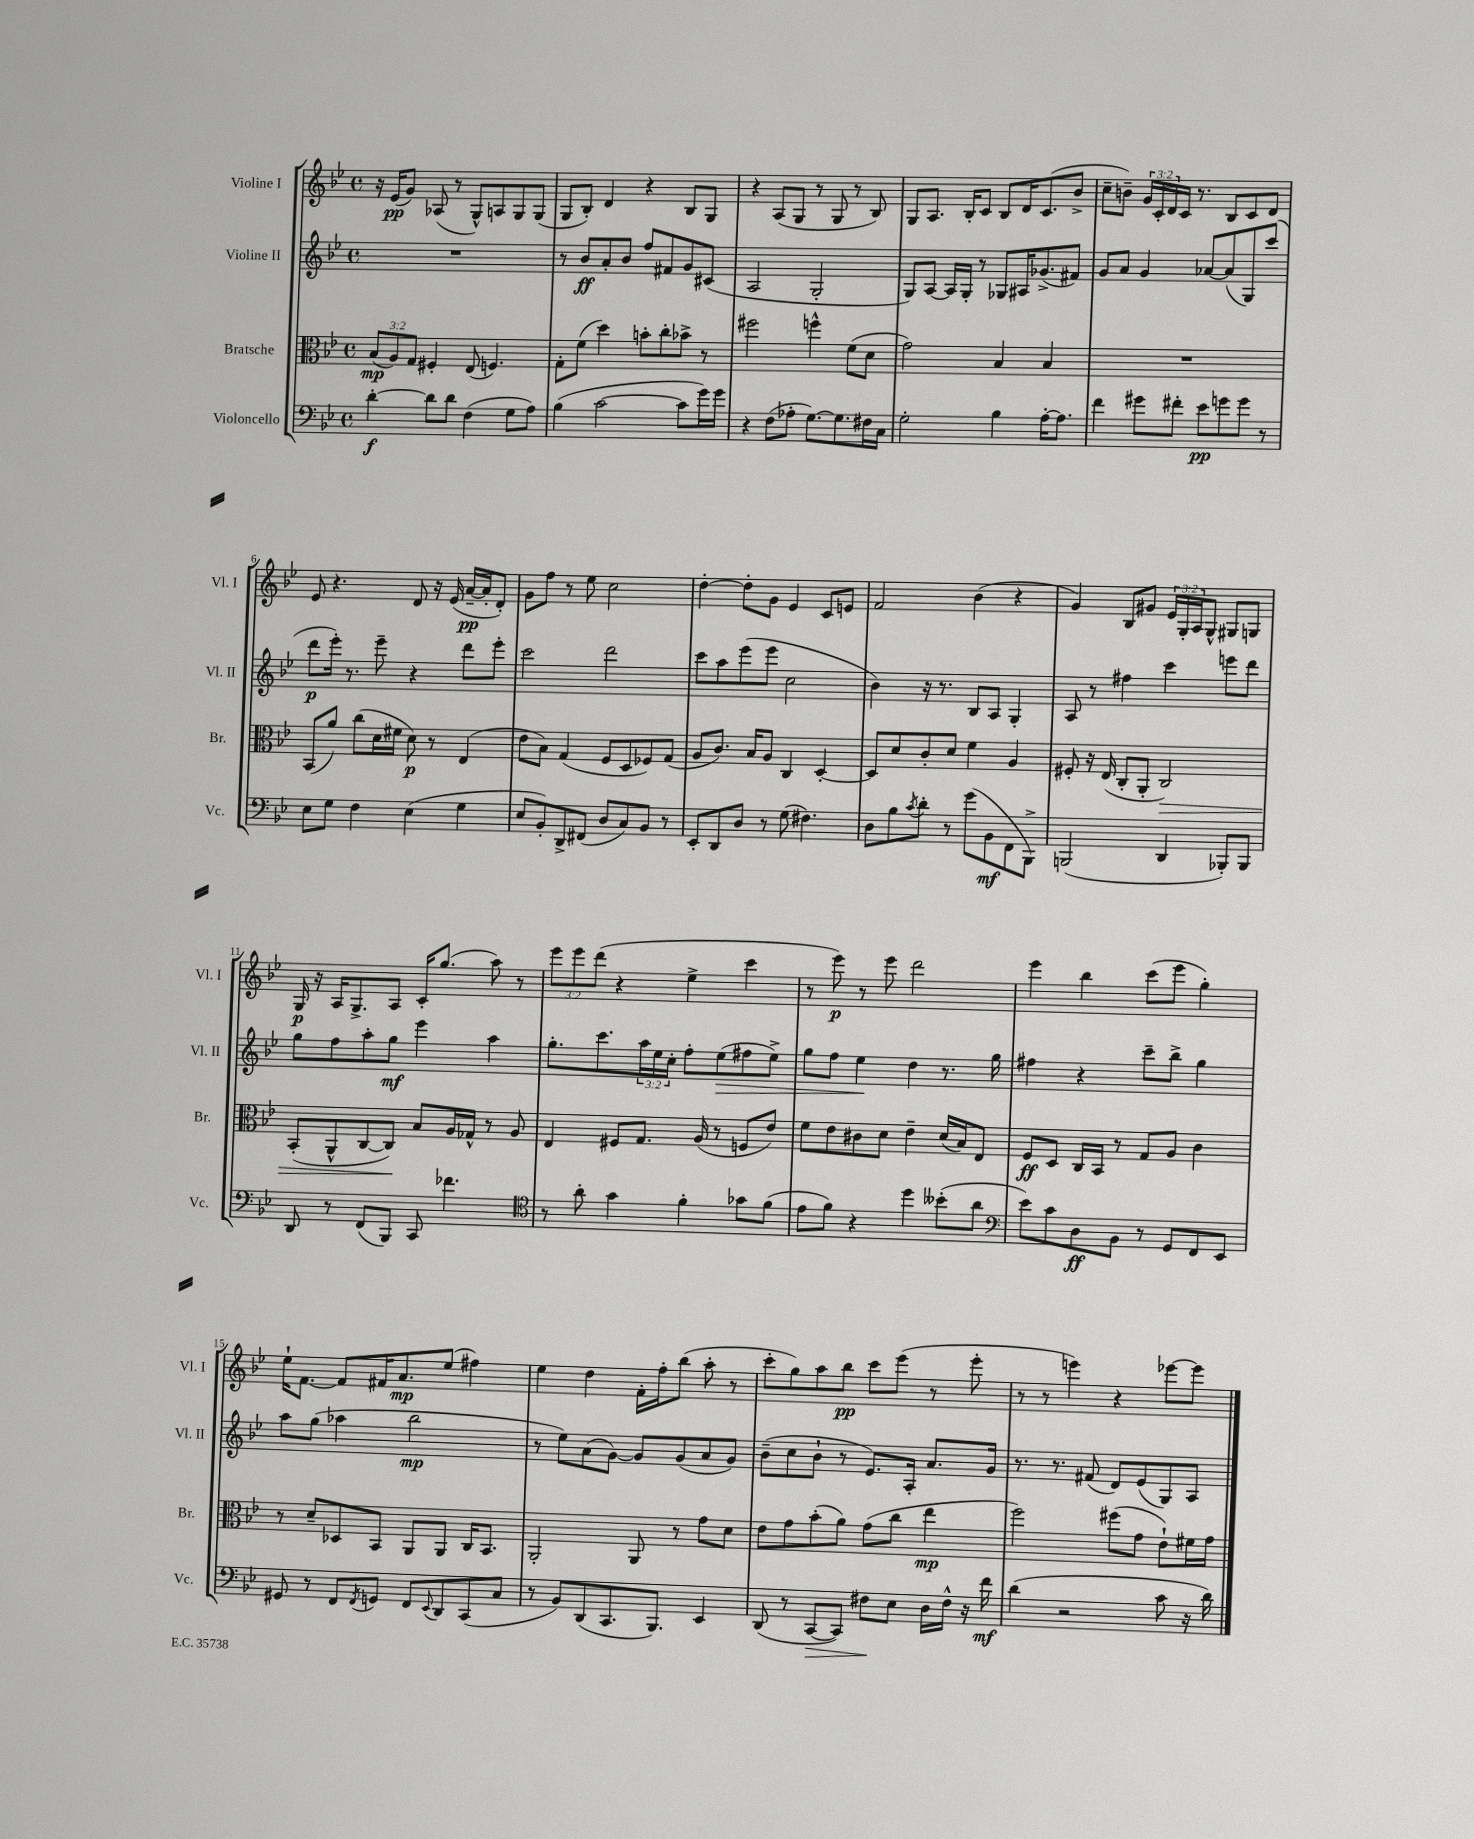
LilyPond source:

<<
\new StaffGroup <<
\new Staff = "s0" \with { instrumentName = "Violine I" shortInstrumentName = "Vl. I" } {
    \clef treble \key bes \major \defaultTimeSignature \time 4/4 \override Staff.TupletNumber.text = #tuplet-number::calc-fraction-text
    r16 ees'16\pp( g'8) aes8( r8 g8-^) a8 g8 g8( |
    g8 bes8-.) d'4 r4 bes8 g8 |
    r4 a8( g8 r8 g8 r8 bes8) |
    g8 a8. bes16-. c'8 bes8 d'16 c'8.( bes'8-> |
    c''8-- b'8--) \tuplet 3/2 { g'16 c'16-. d'16 } c'16 r8. bes8 c'8 d'8 |
    ees'8 r4. d'8 r16 ees'16( a'16~--\pp a'16-. d'8-.) |
    g'8 f''8 r8 ees''8 c''2 |
    d''4~-. d''8-. g'8 ees'4 c'8 e'8 |
    f'2 bes'4( r4 |
    g'4) bes8 gis'8 \tuplet 3/2 { ees'16 g16-. a16 } g8-^ gis8 g8 |
    g16\p r16 a16 g8.-> a8 c'16-. g''8.( a''8) r8 |
    \tuplet 3/2 { ees'''8 ees'''8 d'''8( } r4 ees''4-> c'''4 |
    r8 ees'''8\p) r8 ees'''8 d'''2 |
    ees'''4 bes''4 c'''8( ees'''8 g''4-.) |
    ees''16-! f'8.~ f'8 fis'16 a'8.\mp ees''8( fis''4) |
    ees''4 d''4 f'16-. f''16-. bes''8( a''8-. r8 |
    c'''8-. g''8) a''8 bes''8\pp c'''8 ees'''8( r8 ees'''8-. |
    r8 r8 e'''4) r4 ees'''8~ ees'''8 \bar "|." |
}
\new Staff = "s1" \with { instrumentName = "Violine II" shortInstrumentName = "Vl. II" } {
    \clef treble \key bes \major \defaultTimeSignature \time 4/4 \override Staff.TupletNumber.text = #tuplet-number::calc-fraction-text
    R1 |
    r8 bes'8\ff a'8-. bes'8 f''8 fis'8 g'8 cis'8( |
    a2 g2-. |
    g8) a8~ a16 g16-. r8 ges8 ais16 ges'8.->( fis'8) |
    g'8 a'8 g'4 aes'8~ aes'8( g8) c'''8( |
    d'''8\p ees'''16-.) r8. ees'''8-- r4 d'''8 ees'''8-. |
    c'''2 d'''2 |
    c'''8 a''8 ees'''8( ees'''8 c''2 |
    bes'4) r16 r8. bes8 a8 g4-. |
    a8 r8 fis''4 c'''4 e'''8 d'''8 |
    g''8 f''8 a''8-. g''8\mf ees'''4 a''4 |
    g''8.-. c'''8. \tuplet 3/2 { a''16 ees''16 c''16-. } f''8-. ees''8\>( fis''8 ees''8->) |
    g''8 f''8 ees''4\! d''4 r8. g''16 |
    fis''4 r4 c'''8-- bes''8-> g''4 |
    a''8 g''8( aes''4 bes''2\mp |
    r8 ees''8) a'8( g'8~) g'8 g'8( a'8 g'8) |
    bes'8--( c''8 bes'8-! r8 ees'8.) a16-. a'8. g'16 |
    r8. r8. fis'8( d'8) ees'8( g8) a8 \bar "|." |
}
\new Staff = "s2" \with { instrumentName = "Bratsche" shortInstrumentName = "Br." } {
    \clef alto \key bes \major \defaultTimeSignature \time 4/4 \override Staff.TupletNumber.text = #tuplet-number::calc-fraction-text
    \tuplet 3/2 { bes8\mp( a8) g8 } fis4-. ees8( f4.) |
    g8-. f'8( d''4) b'8-. c''8-. bes'8-> r8 |
    fis''2 f''4-^ f'8( d'8 |
    g'2) bes4 bes4 |
    R1 |
    bes,8( a'8) c''8( d'16 fis'16 d'8\p) r8 ees4( |
    ees'8 bes8) g4( f8 d8 fes8) g8( |
    a8 c'8.) bes16 a8 c4 d4~-. |
    d8 d'8 c'8-. d'8 f'4 a4 |
    fis8-. r16 ees16( c8-. a,8-. c2\>) |
    bes,8-.( a,8-^ c8~ c8\!) bes8 a16 ges16-^ r8 a8 |
    ees4 fis8 g8. a16( r8 f8 ees'8) |
    f'8 ees'8 cis'8 d'8 ees'4-- d'16( bes16) ees8 |
    f8\ff d8 c16 bes,16 r8 g8 a8 c'4 |
    r8 d'8-- des8 bes,8 a,8 a,8 c16 bes,8. |
    a,2-. a,8 r8 g'8 d'8 |
    ees'8 g'8 bes'8-.( a'8) g'8( c''8 ees''4\mp |
    f''2) fis''8( g'8 ees'8-!) fis'16 g'16 \bar "|." |
}
\new Staff = "s3" \with { instrumentName = "Violoncello" shortInstrumentName = "Vc." } {
    \clef bass \key bes \major \defaultTimeSignature \time 4/4
    d'4~-.\f d'8 d'8 f4( g8 a8) |
    bes4( c'2~ c'8 g'16) g'16 |
    r4 f8( aes8-. g8.~) g8. fis16 c16 |
    g2-. bes4 a16~-. a8. |
    f'4 gis'8 fis'8-. ees'8\pp g'8 g'8 r8 |
    ees8 g8 f4 ees4( g4 |
    ees8 bes,8-.) d,8-> fis,8( d8 c8) bes,8 r8 |
    ees,8-. d,8 d8 r8 g8( fis4.) |
    d8 bes8 \acciaccatura { c'8 } d'8-. r8 g'8( bes,8\mf f,8 bes,,8->) |
    b,,2( d,4 bes,,8-.) bes,,8 |
    d,8 r8 f,8( bes,,8) c,8 fes'4. |
    \clef tenor r8 a'8-. g'4 f'4-. ges'8 f'8( |
    ees'8 f'8) r4 d''4 beses'8-.( a'8 |
    \clef bass ees'8) c'8 d8\ff bes,8 r8 g,8 f,8 ees,8 |
    gis,8 r8 f,8 \acciaccatura { f,8 } g,8 f,8 \appoggiatura { ees,8 } d,8 c,8( c8 |
    r8 bes,8) d,8( c,8. bes,,8.) ees,4 |
    d,8( r8 c,8~\> c,8) fis8\! ees8 d16 fis16-^ r16 f'16\mf |
    d'4( r2 c'8 r16 d'16) \bar "|." |
}
>>
>>
